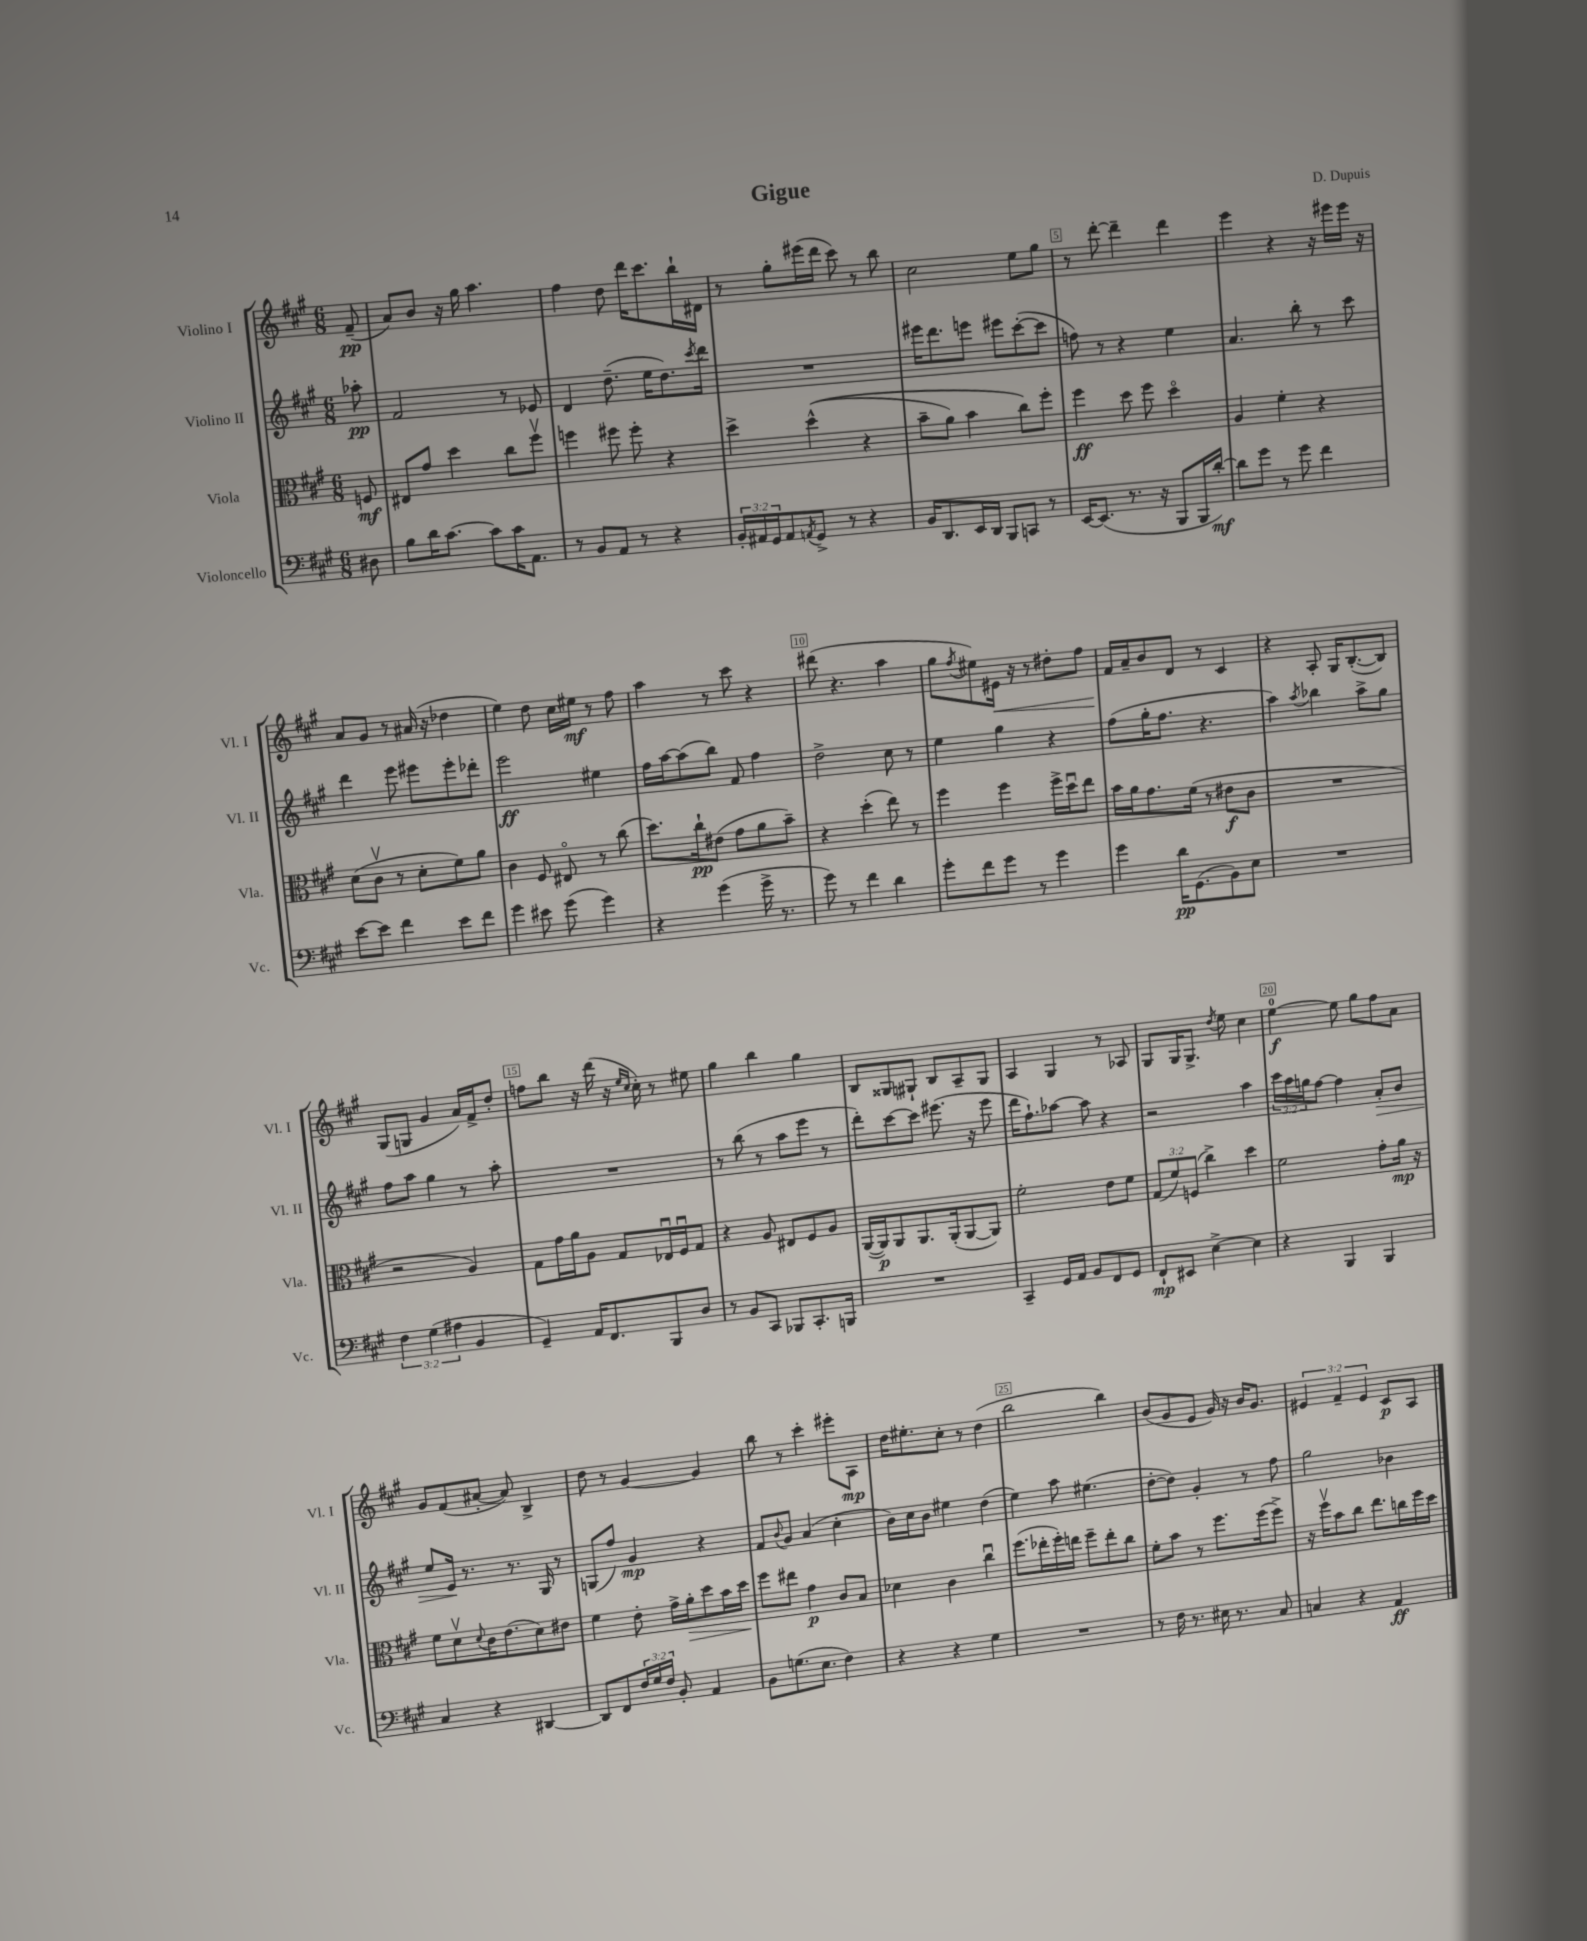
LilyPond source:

\header { title = "Gigue" composer = "D. Dupuis" }
<<
\new StaffGroup <<
\new Staff = "s0" \with { instrumentName = "Violino I" shortInstrumentName = "Vl. I" } {
    \clef treble \key a \major \numericTimeSignature \time 6/8 \override Staff.TupletNumber.text = #tuplet-number::calc-fraction-text \partial 8
    fis'8--\pp( |
    a'8) b'8 r16 gis''16 a''4. |
    fis''4 d''8 d'''16 cis'''8. b''16-! dis'16 |
    r8 gis''8-. eis'''16( d'''16 cis'''8) r8 b''8 |
    cis''2 e''8 gis''8 |
    r8 d'''8~-. d'''4-- d'''4 |
    e'''4 r4 r16 eis'''16 eis'''16 r16 |
    a'8 gis'8 r8 ais'16( r16 des''4 |
    e''4) d''8 cis''16 eis''16\mf r8 fis''8 |
    a''4 r8 cis'''8 r4 |
    dis'''8( r4. a''4 |
    gis''8 \acciaccatura { fis''8 } eis''8) eis'16\< r16 r8 dis''8-. fis''8 |
    fis'16\! a'16-- b'8 d'8 r8 cis'4 |
    r4 a8-. gis16 b8.~-.( b8) |
    gis8( g8 gis'4 a'16) fis'16-> d''8-. |
    f''8 b''8 r16 d'''16( r16 \grace { e''16 cis''16 } cis''16-.) r8 eis''8 |
    gis''4 b''4 gis''4 |
    b8 gisis8 gis8-! b8 a8-- gis8 |
    a4 gis4 r8 aes8 |
    gis8 gis16 gis8.-> \acciaccatura { d''8 } e''8 cis''4 |
    e''4-0~\f e''8 gis''8 fis''8 a'8 |
    gis'8 fis'8( ais'8~-. ais'8) b4-> |
    d''8 r8 gis'4~ gis'4 |
    b''8 r8 cis'''4-. eis'''8-. a8\mp |
    d''16 eis''8.-. cis''8-. r8 d''4( |
    b''2 b''4) |
    b'8( gis'8 e'8 gis'16) r16 b'16 gis'8. |
    \tuplet 3/2 { eis'4 fis'4-- eis'4 } cis'8\p a8 \bar "|." |
}
\new Staff = "s1" \with { instrumentName = "Violino II" shortInstrumentName = "Vl. II" } {
    \clef treble \key a \major \numericTimeSignature \time 6/8 \override Staff.TupletNumber.text = #tuplet-number::calc-fraction-text \partial 8
    aes''8-.\pp |
    fis'2 r8 ees'8 |
    d'4 d''8.--( e''16 d''8.) \acciaccatura { cis'''8 } d'''16 |
    R2. |
    eis'''16 d'''8. e'''8 eis'''8 cis'''8~-.( cis'''8 |
    f''8) r8 r4 e''4 |
    a'4. b''8-. r8 cis'''8 |
    d'''4 e'''8 eis'''8 eis'''8-. des'''8-. |
    e'''2\ff eis''4 |
    fis''16 a''16~ a''8( b''8) fis'8 fis''4 |
    d''2-> cis''8 r8 |
    e''4 gis''4 r4 |
    fis''8( gis''16-. fis''8. r4. |
    a''4) \acciaccatura { a''8 } bes''4 a''8-> gis''8 |
    fis''8 a''8 gis''4 r8 a''8-. |
    R2. |
    r8 b''8( r8 a''8 e'''8 r8 |
    d'''8-.) cis'''8~ cis'''8 eis'''8.( r16 eis'''8 |
    d'''16 fis''8.-!) aes''8~ aes''8 r4 |
    r2 a''4 |
    \tuplet 3/2 { cis'''16 a''16 g''16 } fis''8~ fis''4 a'8-.\> b'8 |
    e''8 e'16\! r8. r8. gis16 r8 |
    g8( fis''8) gis'4\mp r4 |
    fis'8 \appoggiatura { b'8 } gis'8 a'4( cis''4-. |
    b'16) cis''16 b'8 eis''4 d''4( |
    e''4) a''8 eis''4.( |
    d''8~-. d''8) gis'4-. r8 fis''8 |
    gis''2 bes'4 \bar "|." |
}
\new Staff = "s2" \with { instrumentName = "Viola" shortInstrumentName = "Vla." } {
    \clef alto \key a \major \numericTimeSignature \time 6/8 \override Staff.TupletNumber.text = #tuplet-number::calc-fraction-text \partial 8
    f8\mf |
    eis8 gis'8 d''4 cis''8 fis''8\upbow |
    f''4 fis''8 fis''8-. r4 |
    d''4-> d''4-^(\( r4 |
    b'8-- a'8) b'4 cis''8\) fis''8-. |
    fis''4\ff d''8 fis''8 d''4\flageolet |
    a4 fis'4-. r4 |
    d'8( cis'8\upbow r8 d'8-. fis'8) a'8 |
    cis'4 fis8 eis8\flageolet r8 cis''8( |
    d''8.) cis''16-!\pp eis'8( gis'8 a'8 b'8--) |
    r4 d''4-.( e''8) r8 |
    fis''4 fis''4 fis''16-> d''16\downbow e''8 |
    b'16 a'16 gis'8. fis'16( r8 eis'8\f cis'8 |
    R2. |
    r2 a4) |
    gis8 gis'16 a'16 a8 gis8 ees16\downbow fis16\downbow gis8 |
    r4 a8 eis8 fis8 a8 |
    a,16~( a,16\p) a,8 a,8. a,16-.( a,8~ a,8) |
    fis'2-. e'8 fis'8 |
    \tuplet 3/2 { gis8( fis'8) f8( } cis''4->) d''4 |
    fis'2 gis'8-. a'16\mp r16 |
    fis'8 d'8\upbow \appoggiatura { d'8 } cis'16 e'8.( d'8) eis'8 |
    fis'4 e'8-. gis'16-> a'16-.\> d''8 b'16 d''16\! |
    fis''8 eis''8 gis'4\p cis'8 b8 |
    des'4 cis'4 cis''4\downbow |
    fis''8.( ees''16-. fis''16-.) e''16 fis''8-- e''8-. cis''8 |
    fis'8-. b'8 r8 fis''8. fis''16( fis''8->) |
    r16 fis''16\upbow b'8 cis''8 e''8. c''16 fis''16 d''16 \bar "|." |
}
\new Staff = "s3" \with { instrumentName = "Violoncello" shortInstrumentName = "Vc." } {
    \clef bass \key a \major \numericTimeSignature \time 6/8 \override Staff.TupletNumber.text = #tuplet-number::calc-fraction-text \partial 8
    dis8 |
    b8 d'16 cis'8.~ cis'8 cis'16 a,8. |
    r8 b,8 a,8 r8 r4 |
    \tuplet 3/2 { b,16-. ais,16 gis,16 } ais,8 \acciaccatura { a,8 } gis,8-> r8 r4 |
    b,16 d,8. e,16 d,16 b,,8 c,8 r8 |
    e,16~ e,8.( r8. r16 b,,8 b,,16 d'16~-.\mf) |
    d'8 gis'8 r8 gis'8 fis'4 |
    e'8~ e'8 fis'4 e'8 fis'8 |
    gis'4 eis'8 gis'8( gis'4) |
    r4 gis'4( gis'16-> r8. |
    gis'8) r8 fis'4 d'4 |
    gis'8-. fis'8 gis'8 r8 gis'4 |
    gis'4 d'16\pp gis,8.( b,8) e8 |
    R2. |
    \tuplet 3/2 { fis4 gis4( ais4 } b,4 |
    gis,4--) a,16 fis,8. b,,8 d8 |
    r8 b,8 cis,8 bes,,8 cis,8.-. b,,16 |
    R2. |
    cis,4-- gis,16 a,16 b,8 fis,8 gis,8 |
    fis,8-!\mp eis,8 e4~-> e4 |
    r4 b,,4 b,,4 |
    cis4 r4 dis,4~ |
    dis,8 fis,8 \tuplet 3/2 { fis16 gis16 fis16 } b,8-. a,4 |
    b,8 g8.( e8. fis4) |
    r4 r4 gis4 |
    R2. |
    r8 fis16 r8. eis16 r8. cis8 |
    c4 r4 a,4\ff \bar "|." |
}
>>
>>
\layout { \context { \Score \override BarNumber.break-visibility = ##(#f #t #t) barNumberVisibility = #(every-nth-bar-number-visible 5) \override BarNumber.stencil = #(make-stencil-boxer 0.1 0.3 ly:text-interface::print) } }
